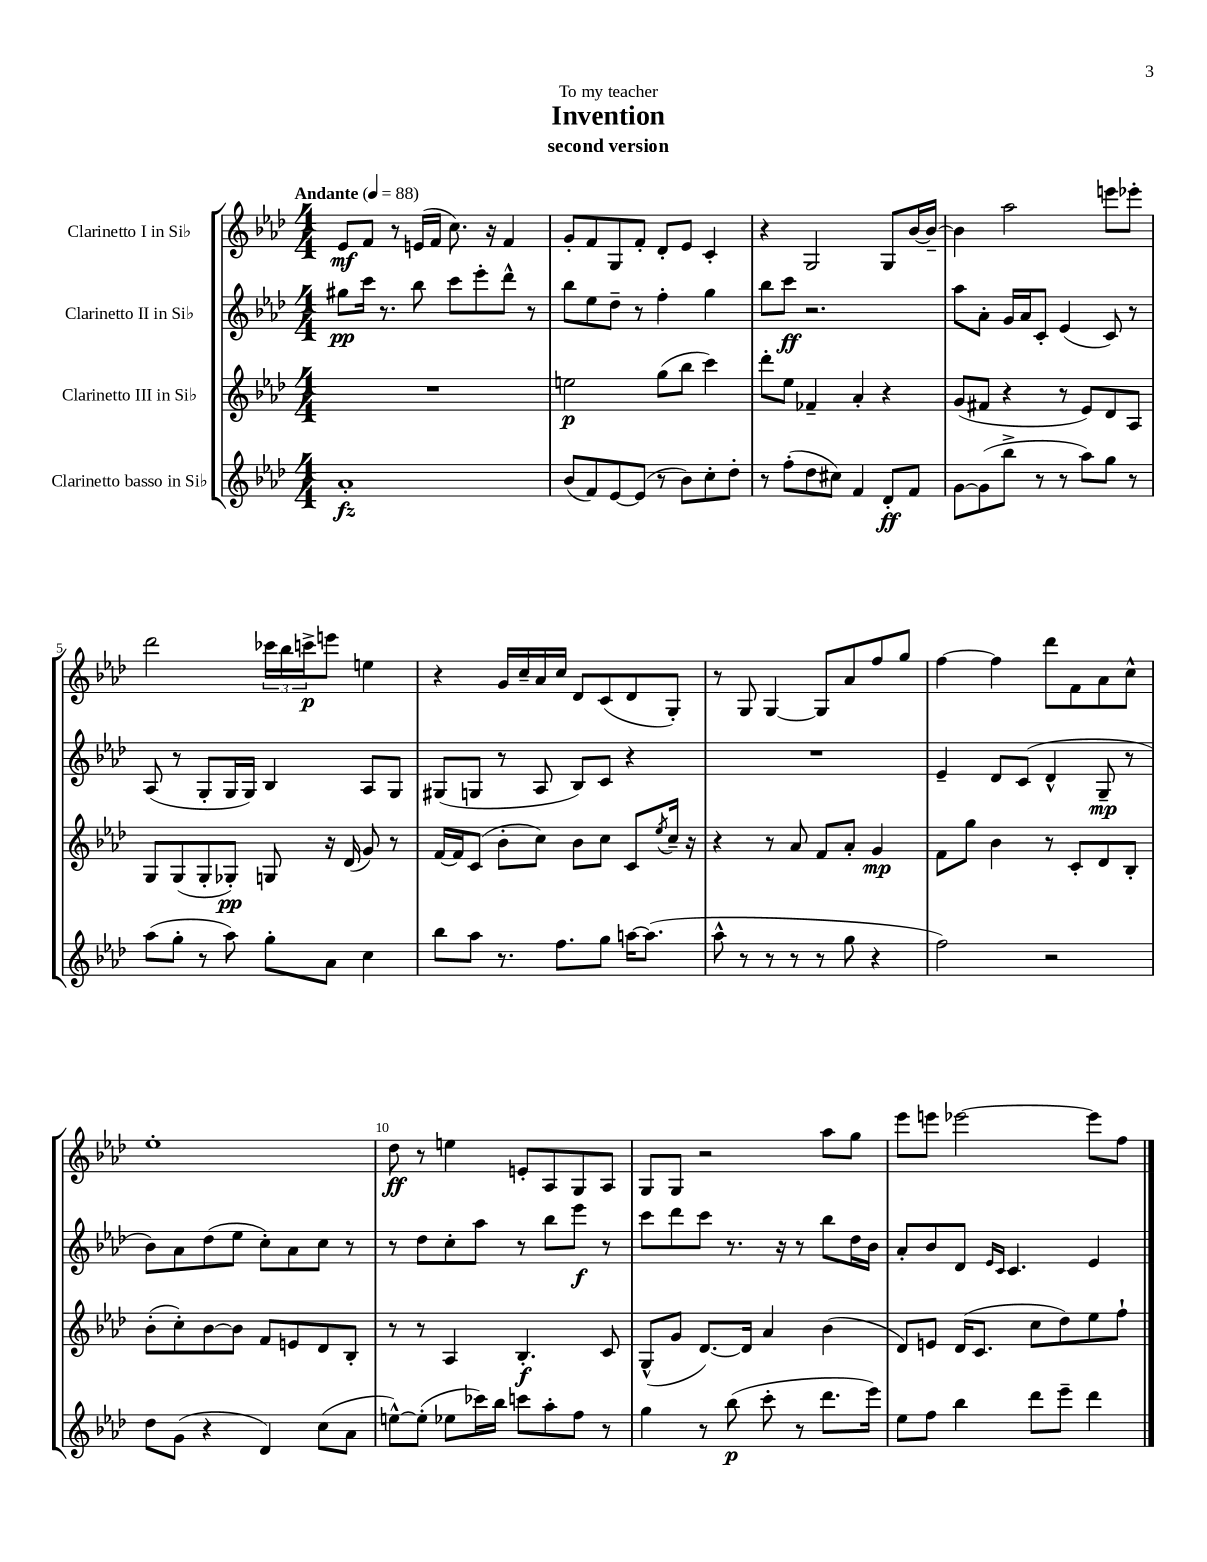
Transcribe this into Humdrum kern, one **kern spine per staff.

**kern	**kern	**kern	**kern
*staff4	*staff3	*staff2	*staff1
*clefG2	*clefG2	*clefG2	*clefG2
*k[b-e-a-d-]	*k[b-e-a-d-]	*k[b-e-a-d-]	*k[b-e-a-d-]
*M4/4	*M4/4	*M4/4	*M4/4
*MM88	*MM88	*MM88	*MM88
1a-'	1r	8gg#	8e-
.	.	16ccc	8f
.	.	8.r	.
.	.	.	8r
.	.	8bb-	(16e
.	.	.	16f
.	.	8ccc	8.cc)
.	.	8eee-'	.
.	.	.	16r
.	.	8ddd-^^	4f
.	.	8r	.
=	=	=	=
(8b-	2ee	8bb-	8g'
8f)	.	8ee-	8f
[8e-	.	8dd-~	8G
(8e-]	.	8r	8f'
8r	(8gg	4ff'	8d-'
8b-)	8bb-	.	8e-
8cc'	4ccc)	4gg	4c'
8dd-'	.	.	.
=	=	=	=
8r	8ddd-'	8bb-	4r
(8ff'	8ee-	8ccc	.
8dd-	4f-~	2.r	2G
8cc#)	.	.	.
4f	4a-'	.	.
8d-'	4r	.	8G
8f	.	.	[16b-
.	.	.	16b-~_
=	=	=	=
[8g	(8g	8aa-	4b-]
(8g]	8f#	8a-'	.
8bb-^	4r	16g	2aa-
.	.	16a-	.
8r	.	8c'	.
8r	8r	(4e-	.
8aa-)	8e-)	.	.
8gg	8d-	8c)	8eee
8r	8A-	8r	8eee-'
=	=	=	=
(8aa-	8G	(8A-	2ddd-
8gg'	(8G	8r	.
8r	8G'	8G'	.
8aa-)	8G-')	16G	.
.	.	16G)	.
8gg'	8G	4B-	24ccc-
.	.	.	24bb-
.	.	.	24ccc^
8a-	16r	.	8eee
.	(16d-	.	.
4cc	8g)	8A-	4ee
.	8r	8G	.
=	=	=	=
8bb-	[16f	(8G#	4r
.	16f]	.	.
8aa-	(8c	8G	.
8.r	8b-'	8r	16g
.	.	.	16cc~
.	8cc)	8A-	16a-
8.ff	.	.	16cc
.	8b-	8B-)	8d-
8gg	8cc	8c	(8c
[16aa	8c	4r	8d-
(8.aa]	.	.	.
.	8qee-	.	.
.	16cc~	.	8G')
.	16r	.	.
=	=	=	=
8aa-^^	4r	1r	8r
8r	.	.	8G
8r	8r	.	[4G
8r	8a-	.	.
8r	8f	.	8G]
8gg	8a-'	.	8a-
4r	4g	.	8ff
.	.	.	8gg
=	=	=	=
2ff)	8f	4e-~	[4ff
.	8gg	.	.
.	4b-	8d-	4ff]
.	.	(8c	.
2r	8r	4d-^^	8ddd-
.	8c'	.	8f
.	8d-	8G~	8a-
.	8B-'	8r	8cc^^
=	=	=	=
8dd-	(8b-'	8b-)	1ee-'
(8g	8cc')	8a-	.
4r	[8b-	(8dd-	.
.	8b-]	8ee-	.
4d-)	8f	8cc')	.
.	8e	8a-	.
(8cc	8d-	8cc	.
8a-	8B-'	8r	.
=	=	=	=
[8ee^^)	8r	8r	8dd-
(8ee']	8r	8dd-	8r
8ee-	4A-	8cc'	4ee
16ccc-)	.	8aa-	.
16bb-	.	.	.
8ccc	4.B-'	8r	8e'
8aa-'	.	8bb-	8A-
8ff	.	8eee-	8G
8r	8c	8r	8A-
=	=	=	=
4gg	(8G^^	8ccc	8G
.	8g	8ddd-	8G
8r	[8.d-)	8ccc	2r
(8bb-	.	8.r	.
.	16d-]	.	.
8ccc'	4a-	.	.
.	.	16r	.
8r	.	8r	.
8.ddd-	(4b-	8bb-	8aa-
.	.	16dd-	8gg
16eee-)	.	16b-	.
=	=	=	=
8ee-	8d-)	8a-'	8eee-
8ff	8e	8b-	8eee
4bb-	(16d-	8d-	[2eee-
.	8.c	.	.
.	.	16qqe-	.
.	.	16qqc	.
.	.	4.c	.
8ddd-	8cc	.	.
8eee-~	8dd-)	.	.
4ddd-	8ee-	4e-	8eee-]
.	8ff`	.	8ff
==	==	==	==
*-	*-	*-	*-
